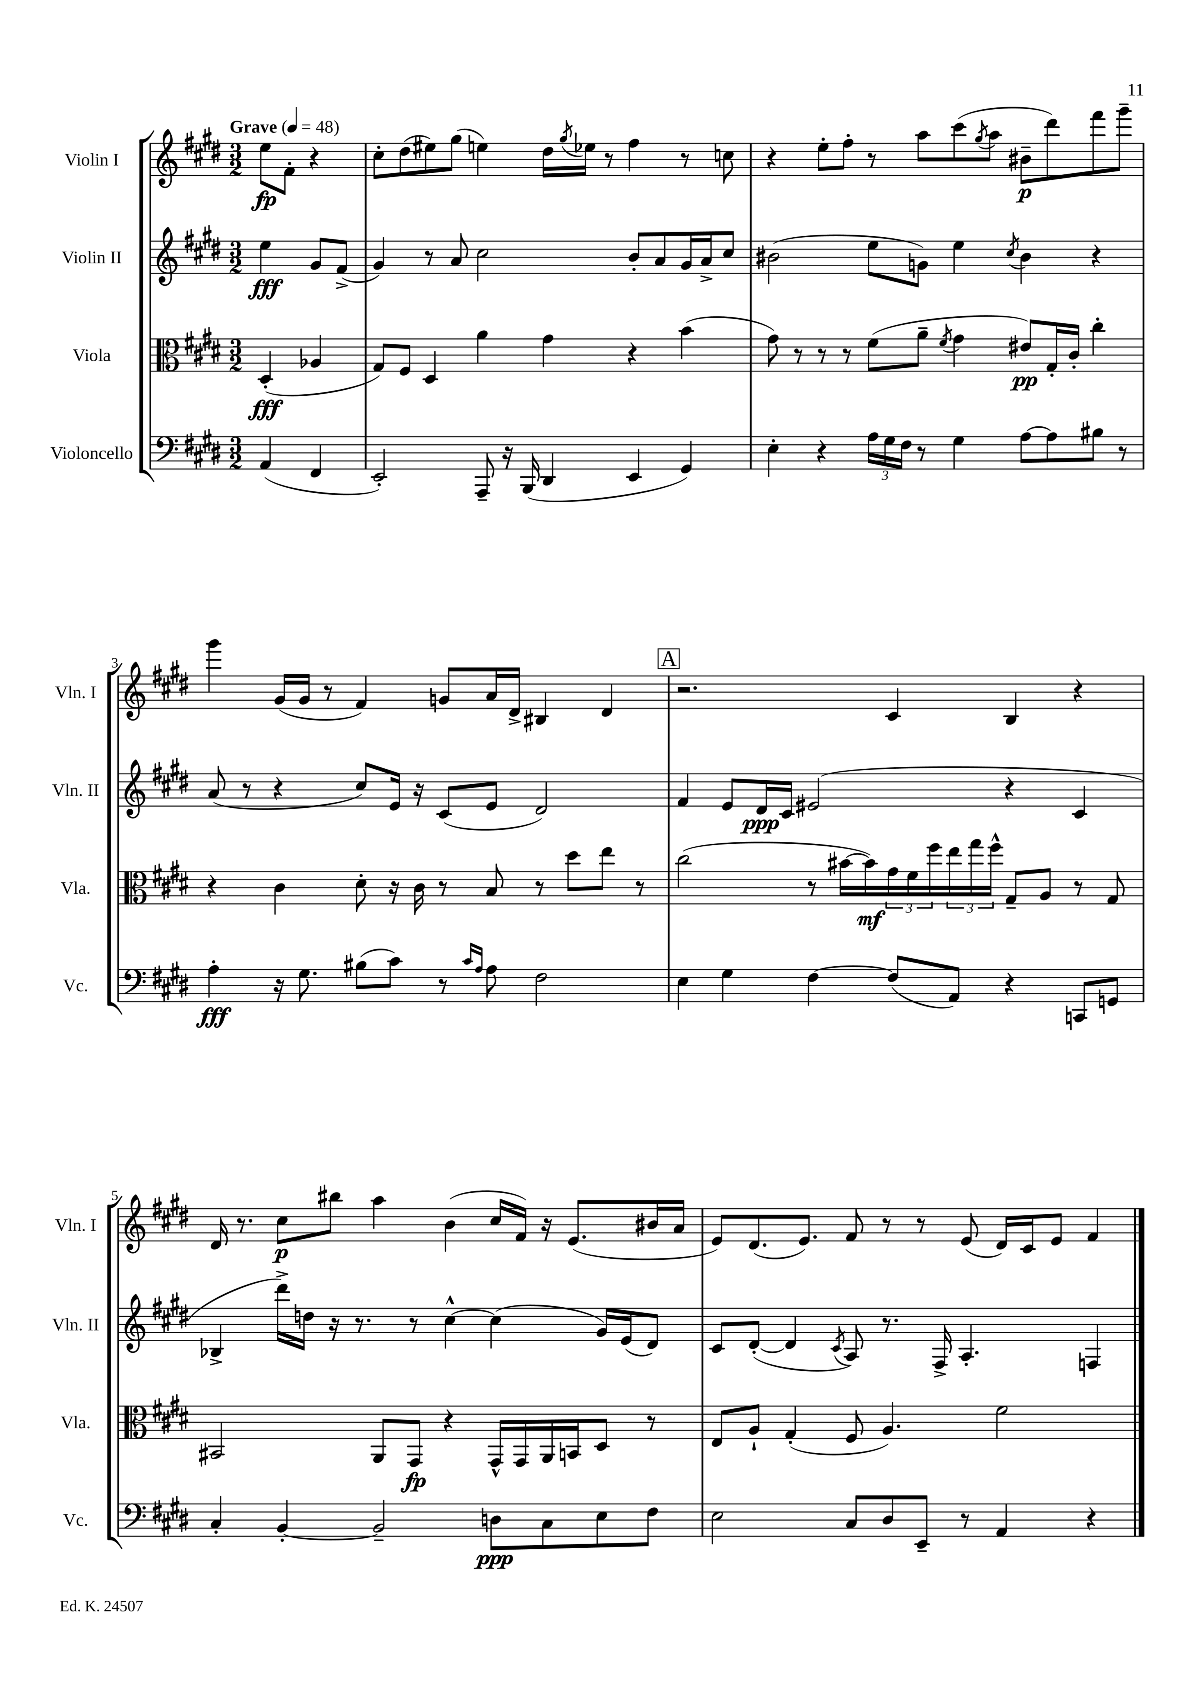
<<
\new StaffGroup <<
\new Staff = "s0" \with { instrumentName = "Violin I" shortInstrumentName = "Vln. I" } {
    \clef treble \key e \major \numericTimeSignature \time 3/2 \partial 2 \tempo "Grave" 4 = 48
    e''8\fp fis'8-. r4 |
    cis''8-. dis''8( eis''8) gis''8( e''4) dis''16 \acciaccatura { gis''8 } ees''16 r8 fis''4 r8 c''8 |
    r4 e''8-. fis''8-. r8 a''8 cis'''8( \acciaccatura { gis''8 } a''8 bis'8--\p dis'''8) fis'''8 gis'''8-- |
    gis'''4 gis'16( gis'16 r8 fis'4) g'8 a'16 dis'16-> bis4 dis'4 |
    \mark \markup { \box "A" } r2. cis'4 b4 r4 |
    dis'16 r8. cis''8\p bis''8 a''4 b'4( cis''16 fis'16) r16 e'8.( bis'16 a'16 |
    e'8) dis'8.( e'8.) fis'8 r8 r8 e'8( dis'16) cis'16 e'8 fis'4 \bar "|." |
}
\new Staff = "s1" \with { instrumentName = "Violin II" shortInstrumentName = "Vln. II" } {
    \clef treble \key e \major \numericTimeSignature \time 3/2 \partial 2
    e''4\fff gis'8 fis'8->( |
    gis'4) r8 a'8 cis''2 b'8-. a'8 gis'16 a'16-> cis''8 |
    bis'2( e''8 g'8) e''4 \acciaccatura { cis''8 } bis'4 r4 |
    a'8( r8 r4 cis''8) e'16 r16 cis'8( e'8 dis'2) |
    \mark \markup { \box "A" } fis'4 e'8 dis'16\ppp cis'16 eis'2( r4 cis'4 |
    bes4-> dis'''16->) d''16 r16 r8. r8 cis''4~-^ cis''4( gis'16) e'16( dis'8) |
    cis'8 dis'8~-.( dis'4 \acciaccatura { cis'8 } a8) r8. fis16-> a4.-. f4 \bar "|." |
}
\new Staff = "s2" \with { instrumentName = "Viola" shortInstrumentName = "Vla." } {
    \clef alto \key e \major \numericTimeSignature \time 3/2 \partial 2
    dis4-.\fff( aes4 |
    gis8) fis8 dis4 a'4 gis'4 r4 b'4( |
    gis'8) r8 r8 r8 fis'8( a'8-- \acciaccatura { fis'8 } gis'4 eis'8\pp) gis16-. cis'16-. cis''4-. |
    r4 cis'4 dis'8-. r16 cis'16 r8 b8 r8 dis''8 e''8 r8 |
    \mark \markup { \box "A" } cis''2( r8 bis'16~ bis'16\mf) \tuplet 3/2 { gis'16 fis'16 fis''16 } \tuplet 3/2 { e''16 gis''16 fis''16-^ } gis8-- a8 r8 gis8 |
    bis,2 a,8 gis,8\fp r4 gis,16-^ gis,16 a,16 b,16 dis8 r8 |
    e8 a8-! gis4-.( fis8 a4.) fis'2 \bar "|." |
}
\new Staff = "s3" \with { instrumentName = "Violoncello" shortInstrumentName = "Vc." } {
    \clef bass \key e \major \numericTimeSignature \time 3/2 \partial 2
    a,4( fis,4 |
    e,2-.) a,,8-- r16 b,,16( dis,4 e,4 gis,4) |
    e4-. r4 \tuplet 3/2 { a16 gis16 fis16 } r8 gis4 a8~ a8 bis8 r8 |
    a4-.\fff r16 gis8. bis8( cis'8) r8 \grace { cis'16 a16 } a8 fis2 |
    \mark \markup { \box "A" } e4 gis4 fis4~ fis8( a,8) r4 c,8 g,8 |
    cis4-. b,4~-. b,2-- d8\ppp cis8 e8 fis8 |
    e2 cis8 dis8 e,8-- r8 a,4 r4 \bar "|." |
}
>>
>>
